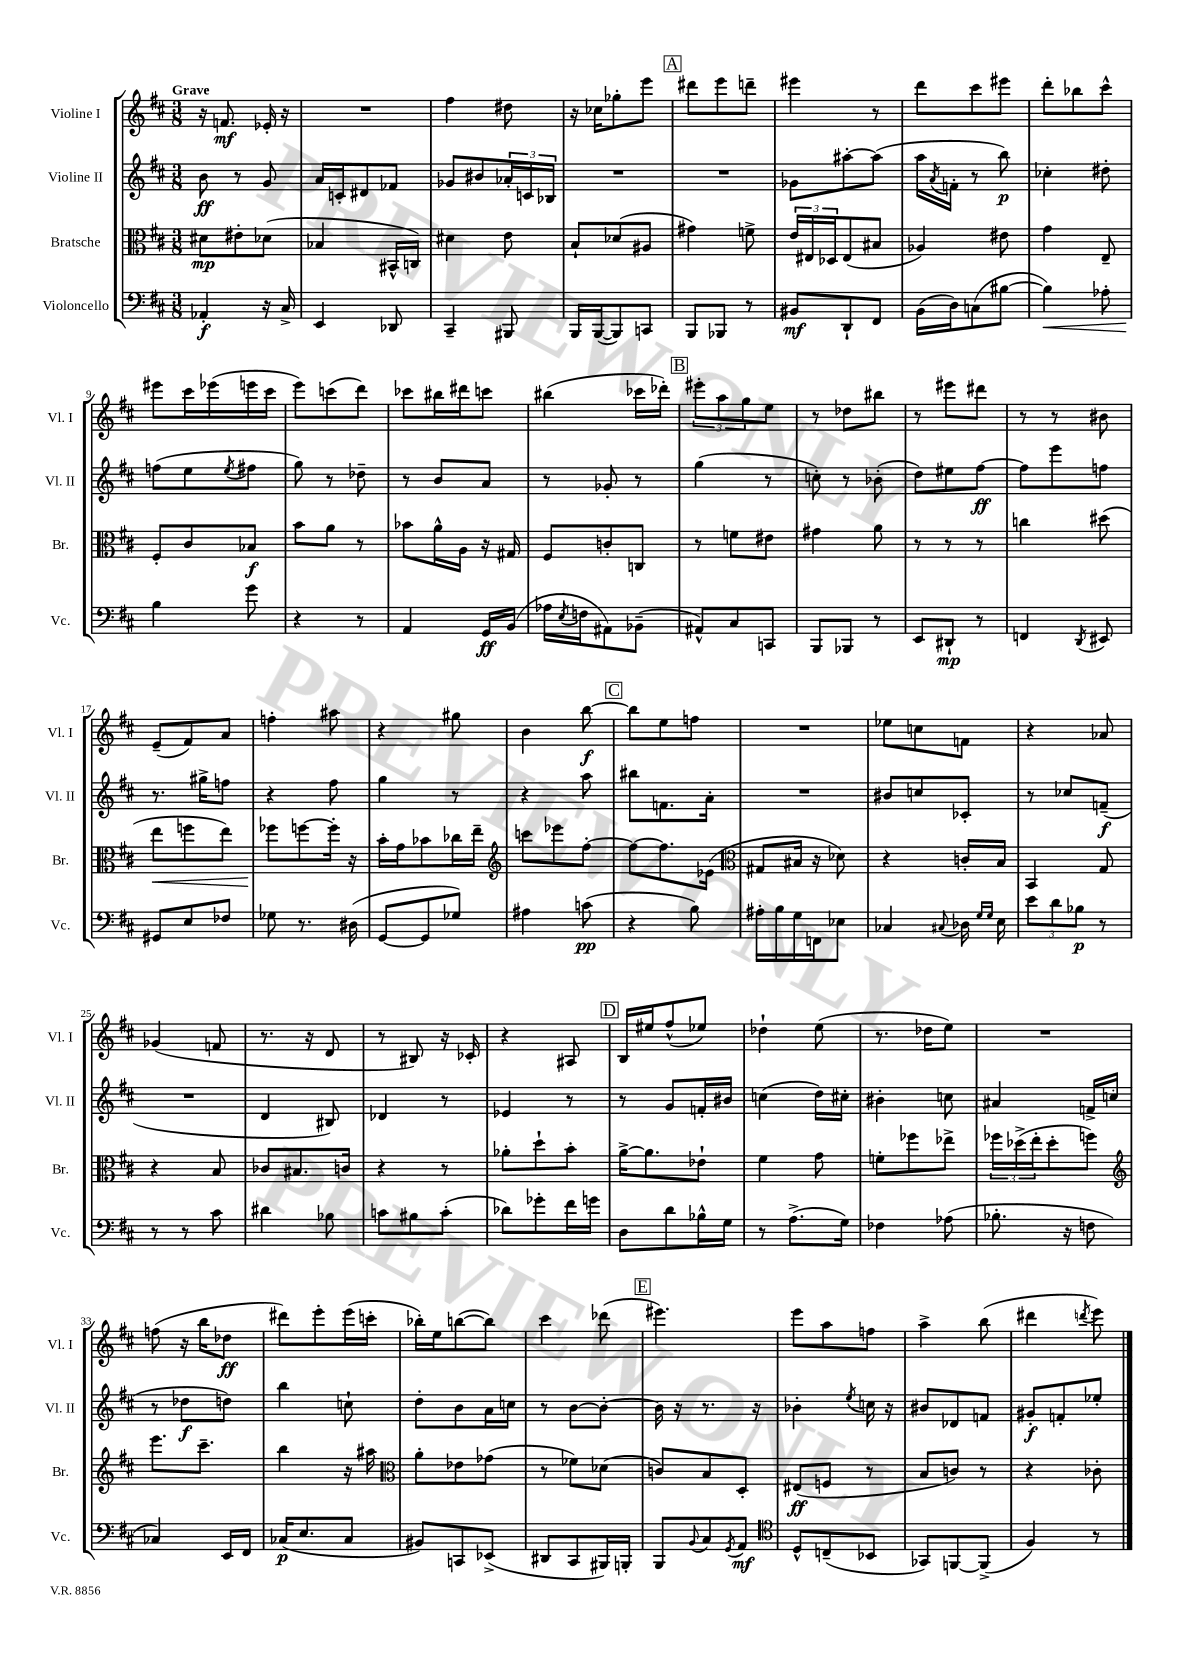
<<
\new StaffGroup <<
\new Staff = "s0" \with { instrumentName = "Violine I" shortInstrumentName = "Vl. I" } {
    \clef treble \key d \major \numericTimeSignature \time 3/8 \tempo "Grave"
    r16 f'8.\mf ees'16-. r16 |
    R4. |
    fis''4 dis''8 |
    r16 ces''16 ges''8-. e'''8 |
    \mark \markup { \box "A" } dis'''8 e'''8 d'''8-- |
    eis'''4 r8 |
    d'''8 cis'''8 eis'''8 |
    d'''8-. bes''8 cis'''8-^ |
    eis'''8 cis'''16 ees'''16( e'''16 cis'''16 |
    e'''8) c'''8( d'''8) |
    ces'''8 bis''16 dis'''16 c'''8 |
    bis''4( ces'''16 des'''16-.) |
    \mark \markup { \box "B" } \tuplet 3/2 { eis'''8-. a''8 g''8 } e''8 |
    r8 des''8 bis''8 |
    r8 eis'''8 dis'''8 |
    r8 r8 bis'8 |
    e'8--( fis'8) a'8 |
    f''4-. ais''8 |
    r4 gis''8 |
    b'4 b''8~\f |
    \mark \markup { \box "C" } b''8 e''8 f''8 |
    R4. |
    ees''8 c''8 f'8 |
    r4 aes'8 |
    ges'4( f'8 |
    r8. r16 d'8 |
    r8 bis8) r16 ces'16-. |
    r4 ais8 |
    \mark \markup { \box "D" } b16 eis''16 fis''8-^( ees''8) |
    des''4-! e''8( |
    r8. des''16 e''8) |
    R4. |
    f''8( r16 b''16 des''8\ff |
    dis'''8) e'''8-. e'''16( c'''16-. |
    bes''16-.) e''16 b''8~( b''8) |
    cis'''4 des'''8( |
    \mark \markup { \box "E" } eis'''4.) |
    e'''8 a''8 f''8 |
    a''4-> b''8( |
    dis'''4 \acciaccatura { d'''8 } e'''8) \bar "|." |
}
\new Staff = "s1" \with { instrumentName = "Violine II" shortInstrumentName = "Vl. II" } {
    \clef treble \key d \major \numericTimeSignature \time 3/8
    b'8\ff r8 g'8 |
    a'16 c'16-. dis'8 fes'8 |
    ges'8 bis'8 \tuplet 3/2 { aes'16-. c'16 bes16 } |
    R4. |
    \mark \markup { \box "A" } R4. |
    ges'8 ais''8~-. ais''8( |
    a''16 \acciaccatura { a'8 } f'16-. r8 b''8\p) |
    ces''4-. dis''8-. |
    f''8( e''8 \acciaccatura { e''8 } fis''8 |
    g''8) r8 des''8-- |
    r8 b'8 a'8 |
    r8 ges'8-. r8 |
    \mark \markup { \box "B" } g''4( r8 |
    c''8-.) r8 bes'8-.( |
    d''8) eis''8 fis''8~\ff |
    fis''8 e'''8 f''8 |
    r8. gis''16-> f''8 |
    r4 fis''8 |
    g''4 r8 |
    r4 a''8 |
    \mark \markup { \box "C" } bis''8 f'8. a'16-. |
    R4. |
    bis'8 c''8 ces'8-. |
    r8 ces''8 f'8--\f( |
    R4. |
    d'4 bis8) |
    des'4 r8 |
    ees'4 r8 |
    \mark \markup { \box "D" } r8 g'8 f'16-. bis'16 |
    c''4( d''16) cis''16-. |
    bis'4-. c''8 |
    ais'4 f'16-> c''16( |
    r8 des''8\f d''8) |
    b''4 c''8-! |
    d''8-. b'8 a'16 c''16 |
    r8 b'8~ b'8~-. |
    \mark \markup { \box "E" } b'16 r16 r8. r16 |
    bes'4-. \acciaccatura { e''8 } c''16 r16 |
    bis'8 des'8 f'8 |
    gis'8-.\f f'8-. ees''8-. \bar "|." |
}
\new Staff = "s2" \with { instrumentName = "Bratsche" shortInstrumentName = "Br." } {
    \clef alto \key d \major \numericTimeSignature \time 3/8
    dis'8\mp eis'8-. des'8( |
    bes4 bis,16-^ c16) |
    dis'4 e'8 |
    b8-! des'8( ais8 |
    \mark \markup { \box "A" } gis'4) f'8-> |
    \tuplet 3/2 { e'16 eis16 des16 } eis8( bis8 |
    aes4) eis'8 |
    g'4 e8-- |
    fis8-. cis'8 bes8\f |
    b'8 a'8 r8 |
    bes'8 a'16-^ a16 r16 gis16 |
    fis8 c'8-. c8 |
    \mark \markup { \box "B" } r8 f'8 eis'8 |
    gis'4 a'8 |
    r8 r8 r8 |
    c''4 dis''8( |
    e''8\< f''8 e''8) |
    fes''8\! f''8~ f''16-. r16 |
    b'16-. g'16 bes'8 ces''16 e''16-- |
    \clef treble c'''8 ees'''8 fis''8~-. |
    \mark \markup { \box "C" } fis''8~ fis''8. ees'16( |
    \clef alto gis8 bis16 r16 des'8) |
    r4 c'16-. b16 |
    b,4 g8 |
    r4 b8 |
    ces'8 bis8. c'16 |
    r4 r8 |
    aes'8-. d''8-! b'8-. |
    \mark \markup { \box "D" } a'16~-> a'8. ees'8-! |
    fis'4 g'8 |
    f'8-. fes''8 ees''8-> |
    \tuplet 3/2 { fes''16 des''16->( e''16-. } des''8-. f''8) |
    \clef treble e'''8. cis'''8.-- |
    b''4 r16 ais''16 |
    \clef alto a'8-. ees'8 ges'8( |
    r8 fes'8) des'8( |
    \mark \markup { \box "E" } c'8) b8 d8-. |
    eis8\ff( f8 r8 |
    b8 c'8) r8 |
    r4 ces'8-. \bar "|." |
}
\new Staff = "s3" \with { instrumentName = "Violoncello" shortInstrumentName = "Vc." } {
    \clef bass \key d \major \numericTimeSignature \time 3/8
    aes,4-.\f r16 cis16-> |
    e,4 des,8 |
    cis,4-- bis,,8 |
    b,,16 b,,16~( b,,8) c,8 |
    \mark \markup { \box "A" } b,,8 bes,,8 r8 |
    bis,8\mf d,8-! fis,8 |
    b,16( d16) c8( bis8~ |
    bis4\<) aes8-. |
    b4\! g'8 |
    r4 r8 |
    a,4 g,16\ff b,16( |
    aes16 \acciaccatura { e8 } f16 ais,8) bes,8--( |
    \mark \markup { \box "B" } ais,8-^) cis8 c,8 |
    b,,8 bes,,8 r8 |
    e,8 dis,8-!\mp r8 |
    f,4 \acciaccatura { d,8 } eis,8 |
    gis,8 e8 fes8 |
    ges8 r8. dis16( |
    g,8~ g,8 ges8) |
    ais4 c'8\pp( |
    \mark \markup { \box "C" } r4 b8) |
    ais16-. b16 g16 f,16 ees8 |
    ces4 \appoggiatura { cis8 } des16 \grace { g16 g16 } e16 |
    \tuplet 3/2 { e'8 d'8 bes8\p } r8 |
    r8 r8 cis'8 |
    dis'4 bes8 |
    c'8 bis8 c'8-.( |
    des'8) ges'8-. fis'16 g'16 |
    \mark \markup { \box "D" } d8 d'8 bes16-^ g16 |
    r8 a8.->( g16) |
    fes4 aes8( |
    bes8.-. r16 f8 |
    ces4) e,16 fis,16 |
    ces16\p( e8. ces8 |
    bis,8) c,8 ees,8->( |
    dis,8 cis,8 bis,,16) b,,16-. |
    \mark \markup { \box "E" } b,,8 \appoggiatura { b,8 } cis8 \acciaccatura { g,8 } a,8\mf |
    \clef tenor d8-^ c8--( bes,8 |
    ges,8) f,8~ f,8->( |
    fis4) r8 \bar "|." |
}
>>
>>
